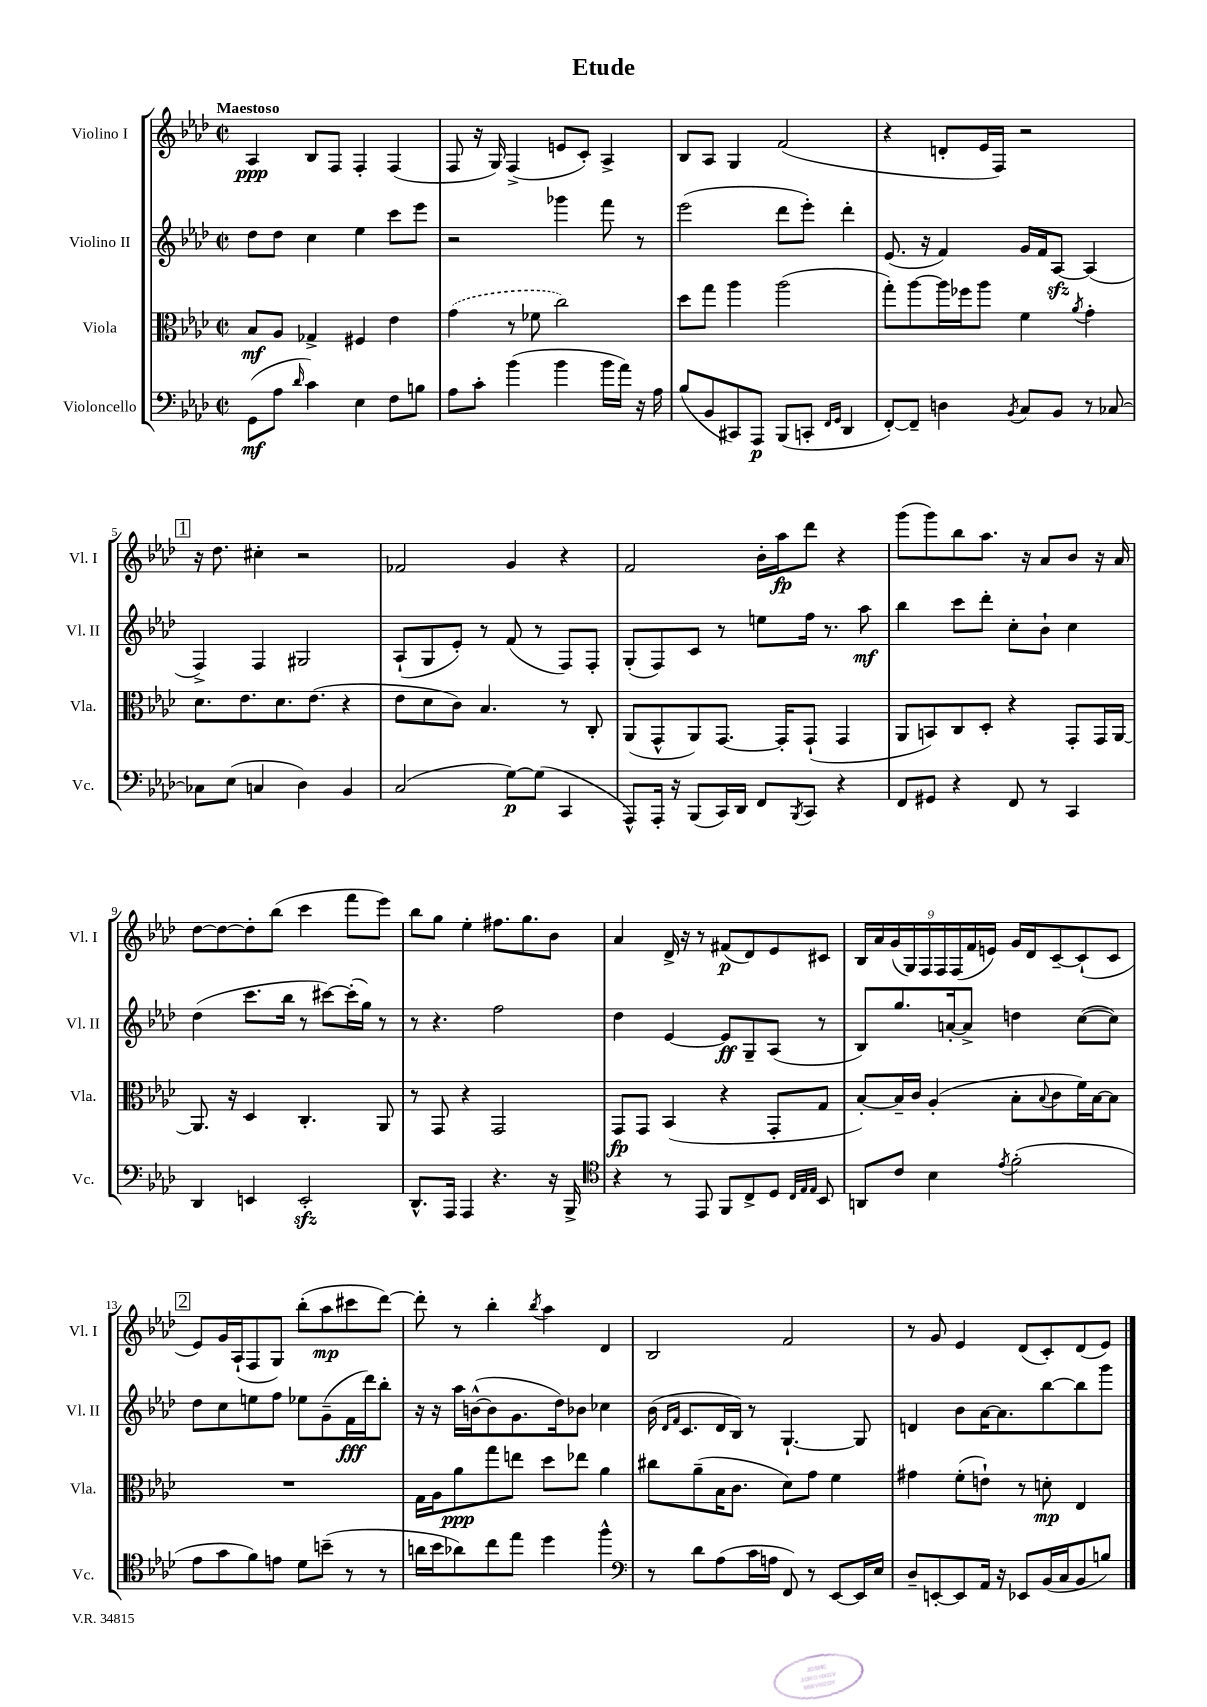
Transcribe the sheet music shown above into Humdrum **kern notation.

**kern	**kern	**kern	**kern
*staff4	*staff3	*staff2	*staff1
*clefF4	*clefC3	*clefG2	*clefG2
*k[b-e-a-d-]	*k[b-e-a-d-]	*k[b-e-a-d-]	*k[b-e-a-d-]
*M2/2	*M2/2	*M2/2	*M2/2
*met(c|)	*met(c|)	*met(c|)	*met(c|)
(8GG	8B-	8dd-	4A-
8A-	8A-	8dd-	.
16qqd-	.	.	.
4c)	4G-^	4cc	8B-
.	.	.	8F
4E-	4F#	4ee-	4F'
8F	4e-	8ccc	(4F
8B	.	8eee-	.
=	=	=	=
8A-	(4g	2r	8F
8c'	.	.	16r
.	.	.	16G)
(4b-	8r	.	(4F^
.	8f-	.	.
4b-	2cc)	4ggg-	8e
.	.	.	8c')
16b-	.	8fff	4A-^
16a-)	.	.	.
16r	.	8r	.
16A-	.	.	.
=	=	=	=
(8B-	8dd-	(2eee-	8B-
8BB-	8gg	.	8A-
8CC#)	4aa-	.	4G
8AAA-	.	.	.
(8BBB-	(2aa-	8ddd-	(2f
8CC'	.	8eee-')	.
16qqFF	.	.	.
16qqGG	.	.	.
4DD-	.	4ddd-'	.
=	=	=	=
[8FF')	8gg')	(8.e-	4r
8FF~]	[8aa-	.	.
.	.	16r	.
4D	16aa-]	4f)	8d'
.	16ff-	.	.
.	8aa-	.	16e-
.	.	.	16F)
8qBB-	.	.	.
8C	4f	16g	2r
.	.	16f	.
8BB-	.	[8A-	.
.	8qa-	.	.
8r	4g'	(4A-]	.
[8C-	.	.	.
=	=	=	=
8C-]	8.d-	4F^)	16r
.	.	.	8.dd-
(8E-	.	.	.
.	8.e-	.	.
4C	.	4F	4cc#'
.	8.d-	.	.
4D-)	.	2G#	2r
.	(8.e-	.	.
4BB-	4r	.	.
=	=	=	=
(2C	8e-	(8A-`	2f-
.	8d-	8G	.
.	8c)	8e-')	.
.	4.B-	8r	.
[8G)	.	(8f	4g
(8G]	.	8r	.
4CC	8r	8F)	4r
.	8C'	8F'	.
=	=	=	=
8AAA-^^)	(8AA-	(8G'	2f
16AAA-'	8GG^^	8F)	.
16r	.	.	.
(8BBB-	8AA-)	8c	.
16CC)	[8.GG	8r	.
16DD-	.	.	.
8FF	.	8ee	16b-'
.	16GG']	.	16aa-
8qBBB-	.	.	.
8CC	(8GG`	16ff	8ddd-
.	.	8.r	.
4r	4GG	.	4r
.	.	8aa-	.
=	=	=	=
8FF	8AA-	4bb-	(8ggg
8GG#	8BB)	.	8ggg)
4r	8C	8ccc	8bb-
.	8D-'	8ddd-'	8.aa-
8FF	4r	8cc'	.
.	.	.	16r
8r	.	8b-`	8a-
4CC	8GG'	4cc	8b-
.	16GG	.	16r
.	[16AA-	.	16a-
=	=	=	=
4DD-	8.AA-]	(4dd-	[8dd-
.	.	.	8dd-_
.	16r	.	.
4EE	4D-	8.ccc	8dd-']
.	.	.	(8bb-
.	.	16bb-	.
2EE'	4.C'	8r	4ccc
.	.	[8ccc#)	.
.	.	(16ccc#']	8fff
.	.	16gg)	.
.	8AA-	8r	8eee-)
=	=	=	=
8.DD-^^	8r	8r	8bb-
.	8GG	4.r	8gg
16AAA-	.	.	.
4AAA-	4r	.	4ee-'
4.r	2GG	2ff	8.ff#
.	.	.	8.gg
16r	.	.	8b-
16BBB-^	.	.	.
=	=	=	=
*clefC4	*	*	*
4r	8GG	4dd-	4a-
.	8GG	.	.
8r	(4BB-	[4e-	16d-^
.	.	.	16r
8EE-	.	.	8r
8FF	4r	8e-]	(8f#
8C^	.	8G~	8d-)
8D-	8GG'	(8A-	8e-
32qqC	.	.	.
32qqE-	.	.	.
32qqE-	.	.	.
8BB-	8G	8r	8c#
=	=	=	=
8AA	[8B-')	8B-)	18B-
.	.	.	18a-
.	.	.	(18g
8c	16B-~]	8.gg	.
.	.	.	18G)
.	16c	.	.
.	.	.	18F
4B-	(4A-'	.	.
.	.	.	18F
.	.	[16a'	.
.	.	.	(18F
.	.	8a^]	.
.	.	.	18f
.	.	.	18e)
8qe-	.	.	.
(2f'	8B-'	4dd	16g
.	.	.	16d-
.	8qqB-	.	.
.	8c	.	[8c~
.	16f)	([8cc	(8c`]
.	[16B-	.	.
.	8B-]	8cc])	8c
=	=	=	=
8e-	1r	8dd-	8e-)
8g	.	8cc	16g
.	.	.	(16A-`
8f)	.	8ee	8F
8e	.	8ff	8G)
8d-	.	8ee-	(8bb-'
(8b~	.	(8g~	8aa-
8r	.	16f	8ccc#
.	.	16ddd-)	.
8r	.	8bb-'	[8ddd-)
=	=	=	=
16a	16G	16r	8ddd-']
16b-	16A-	16r	.
8a-)	8a-	16aa-	8r
.	.	([16b^^	.
8cc	8gg	8b]	4bb-'
8ee-	8ee	8.g	.
.	.	.	8qbb-
4dd-	8dd-	.	4aa-
.	.	16dd-)	.
.	8ee-	8b-	.
4ff^^	4a-	4cc-	4d-
=	=	=	=
*clefF4	*	*	*
8r	8cc#	(16b-	2B-
.	.	16qqd-	.
.	.	16qqf	.
.	.	8.c	.
8d-	(8a-~	.	.
(8A-	16B-	16d-	.
.	8.c	16B-)	.
16c	.	8r	.
16A	.	.	.
8FF)	8d-)	[4.G`	2f
8r	8g	.	.
[8EE-	4f	.	.
16EE-]	.	8G]	.
16E-	.	.	.
=	=	=	=
8D-~	4g#	4d	8r
[8EE'	.	.	8g
8EE]	(8f'	8b-	4e-
16AA-	8e`)	[16a-	.
16r	.	8.a-]	.
8EE-	8r	.	(8d-
(16BB-	8d'	[8bb-	8c')
16C	.	.	.
8BB-	4E-	8bb-]	(8d-
8B)	.	8ggg	8e-)
==	==	==	==
*-	*-	*-	*-
